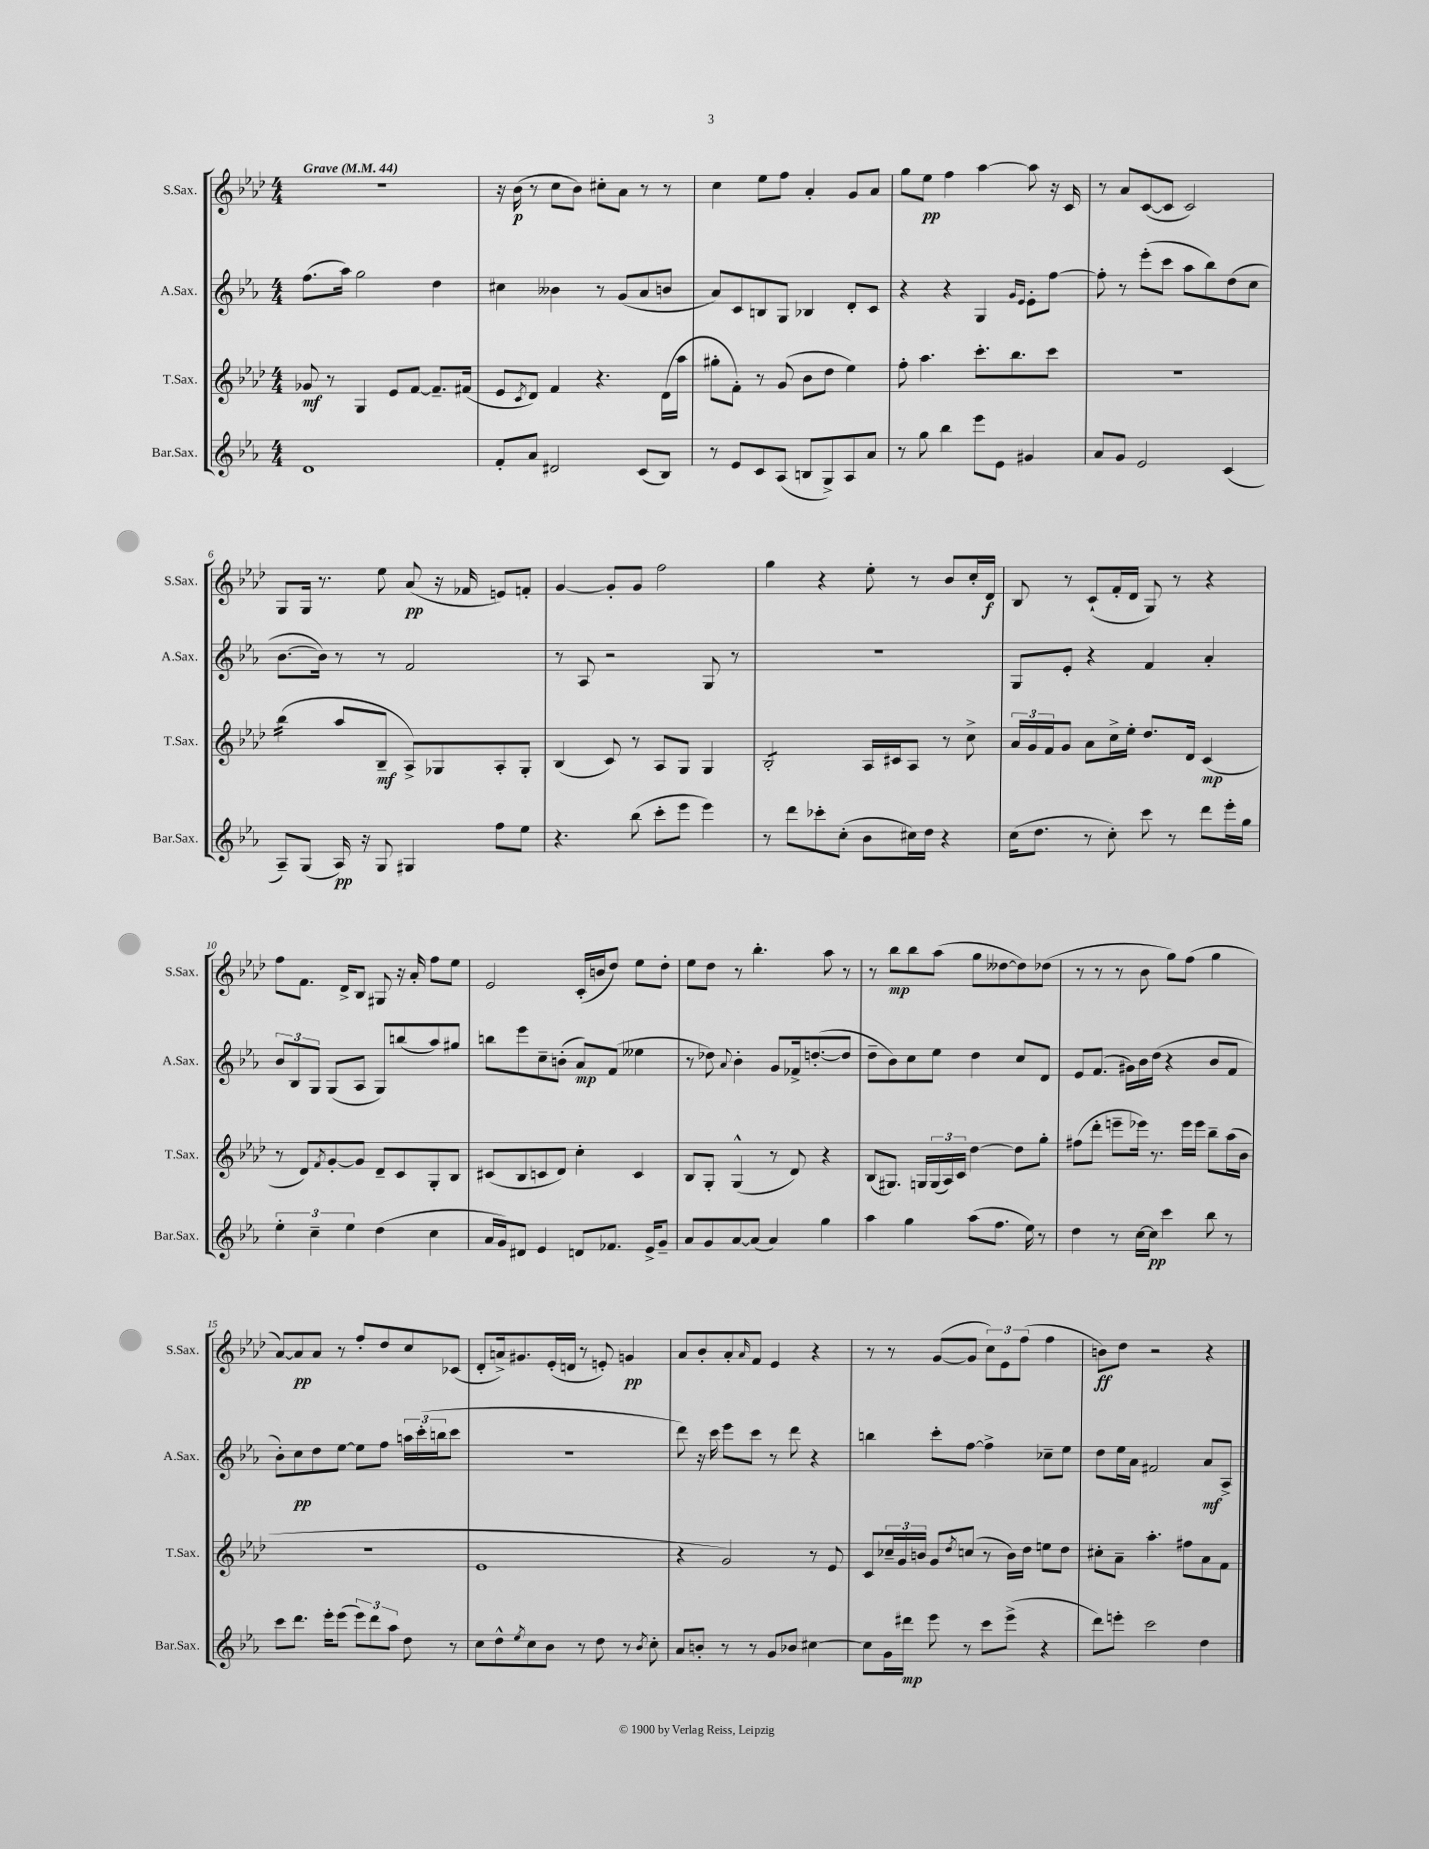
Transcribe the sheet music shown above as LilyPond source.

<<
\new StaffGroup <<
\new Staff = "s0" \with { instrumentName = "S.Sax." shortInstrumentName = "S.Sax." } {
    \clef treble \key aes \major \numericTimeSignature \time 4/4 \tempo "Grave" 4 = 44
    R1 |
    r16 bes'16\p( r8 c''8 bes'8) cis''8-. aes'8 r8 r8 |
    c''4 ees''8 f''8 aes'4-. g'8 aes'8 |
    g''8 ees''8\pp f''4 aes''4~ aes''8 r16 c'16 |
    r8 aes'8 c'8~( c'8 c'2) |
    g8 g16 r8. ees''8 aes'8\pp( r16 fes'16 e'8) f'8-. |
    g'4~ g'8-. g'8 f''2 |
    g''4 r4 ees''8-. r8 bes'8 c''16-. des'16\f |
    bes8 r8 c'8-!( f'16-. des'16 g8) r8 r4 |
    f''8 f'8. des'16-> bes8 gis8 r16 aes'16-. f''8 ees''8 |
    ees'2 c'16-.( b'16 des''8) ees''8 des''8-. |
    ees''8 des''8 r8 bes''4.-. aes''8 r8 |
    r8 bes''8\mp bes''8 aes''8( g''8 deses''8~ deses''8) des''8( |
    r8 r8 r8 bes'8 g''8) f''8( g''4 |
    aes'8~) aes'8\pp aes'8 r8 f''8-. des''8 c''8 ces'8( |
    des'8-. a'16->) gis'8. ees'16-.( d'16 r8 e'8-.) g'4\pp |
    aes'8 bes'8-. aes'8-. \grace { aes'16 } f'8 ees'4 r4 |
    r8 r8 g'8~( g'8 \tuplet 3/2 { c''8) ees'8 f''8( } f''4 |
    b'8\ff) des''8 r2 r4 \bar "|." |
}
\new Staff = "s1" \with { instrumentName = "A.Sax." shortInstrumentName = "A.Sax." } {
    \clef treble \key ees \major \numericTimeSignature \time 4/4
    f''8.( aes''16) g''2 d''4 |
    cis''4 beses'4 r8 g'8( aes'8 b'8 |
    aes'8) c'8 b8 g8 bes4 d'8-. c'8 |
    r4 r4 g4 \grace { g'16 ees'16 } ees'8-. f''8~ |
    f''8-. r8 ees'''8-.( c'''8 aes''8 bes''8) d''8( c''8 |
    bes'8.~ bes'16) r8 r8 f'2 |
    r8 aes8 r2 g8 r8 |
    R1 |
    g8 ees'8-. r4 f'4 aes'4-. |
    \tuplet 3/2 { bes'8 bes8 g8 } g8( aes8 g8) b''8( aes''8) gis''8 |
    b''8 ees'''8 c''8-- b'8-.( aes'8\mp) f'8( eeses''4 |
    r8 des''8) \appoggiatura { aes'8 } bes'4-. g'8 fes'16-> d''8.~-.( d''8 |
    d''8-- bes'8) c''8 ees''8 d''4 c''8 d'8 |
    ees'8 f'8.( gis'16) bes'16 d''16( r4 bes'8 f'8 |
    bes'8-.) c''8\pp d''8 ees''8~ ees''8 f''8 \tuplet 3/2 { a''16 c'''16-.( b''16 } c'''8 |
    R1 |
    d'''8) r16 c'''16 ees'''8 c'''8 r8 d'''8 r4 |
    b''4 c'''8-. f''8~ f''4-> ces''8-- ees''8 |
    d''8 ees''16 aes'16 fis'2 aes'8\mf aes8-> \bar "|." |
}
\new Staff = "s2" \with { instrumentName = "T.Sax." shortInstrumentName = "T.Sax." } {
    \clef treble \key aes \major \numericTimeSignature \time 4/4
    ges'8\mf r8 g4 ees'8 f'8~ f'8.-- fis'16( |
    ees'8 \acciaccatura { c'8 } des'8) f'4 r4. des'16( aes''16 |
    gis''8-. f'8-.) r8 g'8( bes'8 des''8 ees''4) |
    f''8-. aes''4. c'''8.-. bes''8. c'''8 |
    R1 |
    bes''4:16( aes''8 bes8--\mf aes8->) ges8 aes8-. ges8-. |
    bes4( c'8) r8 aes8 g8 g4 |
    bes2:8-. aes16 cis'16 aes8 r8 c''8-> |
    \tuplet 3/2 { aes'16 g'16 f'16 } g'8 aes'8 c''16-> ees''16-. des''8. des'16 c'4\mp( |
    r8 des'8) \acciaccatura { f'8 } g'8~-. g'8 des'8-- c'8 g8-. bes8 |
    cis'8( bes8 c'8 des'8) c''4-. c'4 |
    bes8 g8-. g4-^( r8 des'8) r4 |
    bes8( gis8.) g16 \tuplet 3/2 { g16( aes16) c'16 } des''4~ des''8 g''8-. |
    fis''8( des'''8-. e'''8-- ees'''16) r8. ees'''16 ees'''16 bes''8-- aes''16( bes'16 |
    r1 |
    ees'1 |
    r4 g'2) r8 ees'8 |
    c'8 \tuplet 3/2 { ces''16-- g'16 b'16 } g'8 \acciaccatura { des''8 } c''8( r8 b'16) des''16 e''8 des''8 |
    cis''8-. aes'8-- aes''4.-. fis''8 aes'8 f'8 \bar "|." |
}
\new Staff = "s3" \with { instrumentName = "Bar.Sax." shortInstrumentName = "Bar.Sax." } {
    \clef treble \key ees \major \numericTimeSignature \time 4/4
    d'1 |
    f'8-. aes'8 dis'2 c'8( bes8) |
    r8 ees'8 c'8 aes8( b8 g8->) aes8 aes'8 |
    r8 g''8 bes''4 ees'''8 ees'8 gis'4 |
    aes'8 g'8 ees'2 c'4( |
    aes8--) g8( aes16\pp) r16 g8 gis4 f''8 ees''8 |
    r4. bes''8( c'''8-. ees'''8 ees'''4) |
    r8 d'''8 ces'''8-. c''8-.( bes'8 cis''16) d''16 r4 |
    c''16( d''8. r8 c''8-.) c'''8 r8 d'''8 ees'''16-. g''16 |
    \tuplet 3/2 { ees''4-. c''4-- ees''4 } d''4( c''4 |
    aes'16 g'16) dis'8 ees'4 d'8 fes'8. ees'16-> g'8-- |
    aes'8 g'8 aes'8~ aes'8( aes'4) g''4 |
    aes''4 g''4 aes''8( f''8. ees''16) r8 |
    d''4 r8 c''16~ c''16\pp c'''4 bes''8 r8 |
    c'''8 d'''8. ees'''16-. ees'''8( \tuplet 3/2 { ees'''8) d'''8 aes''8 } d''8 r8 |
    c''8 d''8-^ \acciaccatura { ees''8 } c''8 bes'8 r8 d''8 r8 \acciaccatura { bes'8 } c''8-. |
    aes'8 b'8-. r8 r8 g'8 bes'8 cis''4~ |
    cis''8 g'16 dis'''16\mp ees'''8 r8 c'''8 ees'''8->( r4 |
    d'''8) e'''8-. c'''2 d''4 \bar "|." |
}
>>
>>
